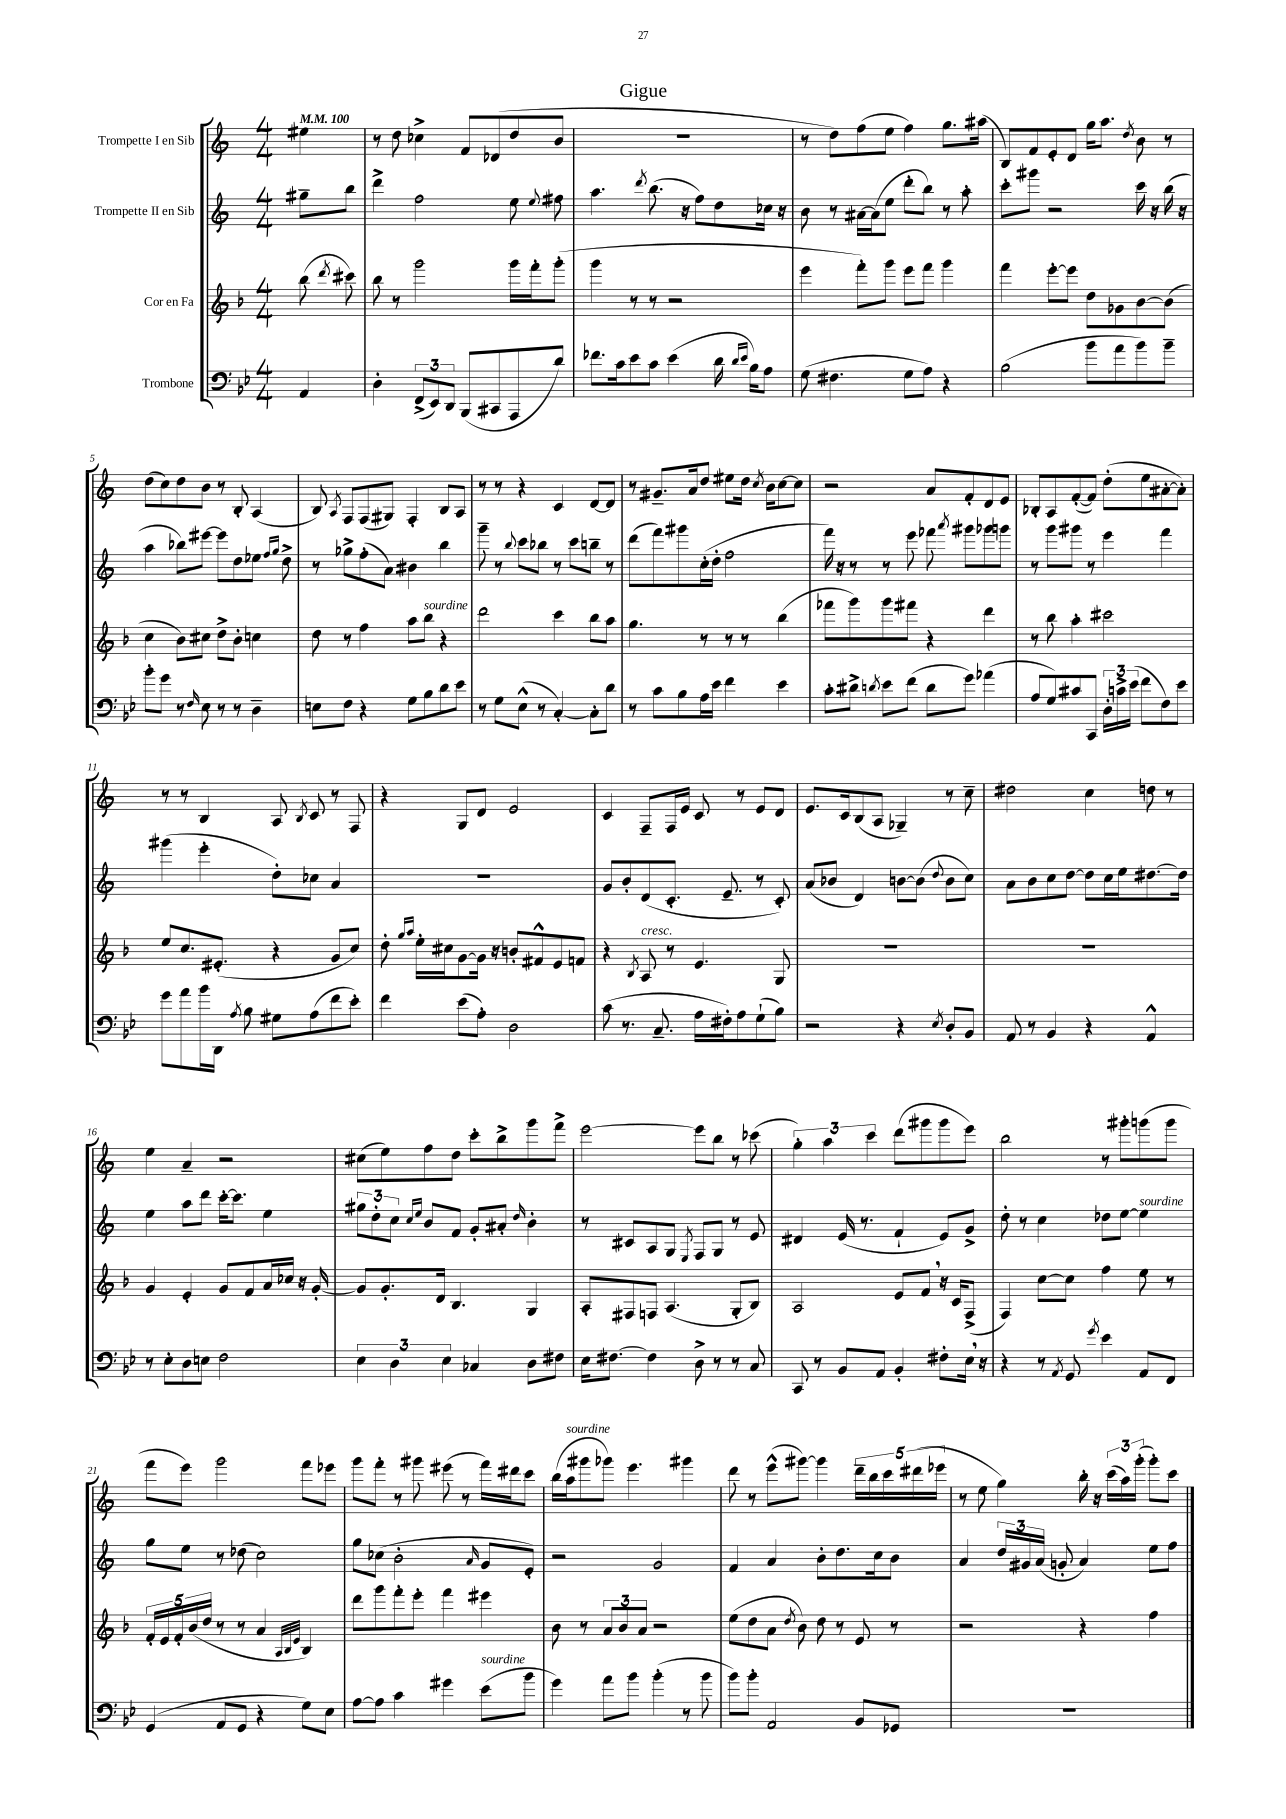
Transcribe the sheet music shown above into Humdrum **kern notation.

**kern	**kern	**kern	**kern
*staff4	*staff3	*staff2	*staff1
*clefF4	*clefG2	*clefG2	*clefG2
*k[b-e-]	*k[b-]	*k[]	*k[]
*M4/4	*M4/4	*M4/4	*M4/4
*MM100	*MM100	*MM100	*MM100
4AA	(8bb-	8gg#~	4ee#
.	8qddd	.	.
.	8ccc#)	8bb	.
=	=	=	=
4D'	8bb-	4ddd^	8r
.	8r	.	8dd
(12FF^	2ggg	2ff	4cc-^
12EE-)	.	.	.
12DD	.	.	.
(8BBB-	.	.	8f
8CC#	.	.	(8d-
8AAA	16ggg	8ee	8dd
.	16fff'	.	.
.	.	8qqee	.
8d)	(8ggg'	8ff#	8b
=	=	=	=
8.f-	4ggg	4.aa	1r
16c	.	.	.
8e-	8r	.	.
.	.	8qddd	.
8c	8r	(8.bb	.
(4e-	2r	.	.
.	.	16r	.
.	.	8ff)	.
16d	.	8dd	.
16qqd	.	.	.
16qqe-	.	.	.
16B-)	.	.	.
8A	.	16cc-	.
.	.	16r	.
=	=	=	=
(8G	4eee	8b	8r
4.F#	.	8r	8dd)
.	8fff')	[16a#	(8ff
.	.	(16a#]	.
.	8ggg	8ee	8ee
8G	8eee	8ddd'	4ff)
8A)	8fff	8bb)	.
4r	4ggg	8r	8.gg
.	.	8aa'	.
.	.	.	(16aa#
=	=	=	=
(2B-	4fff	8ccc'	8B)
.	.	8ggg#	8f
.	[8eee'	2r	8e'
.	8eee]	.	8d
8b-	8dd	.	16gg
.	.	.	8.aa
8a	8g-	.	.
.	.	.	8qdd
8b-)	[8b-	16ccc	8b
.	.	16r	.
8b-~	(8b-]	(16bb	8r
.	.	16r	.
=	=	=	=
8b-'	4cc	4aa	(8dd
8g	.	.	8cc)
8r	8b-)	8bb-)	8dd
16qqF	.	.	.
8E-	8cc#	[8eee#	8b
8r	8dd^	8eee#]	8r
8r	8b-'	8dd	8B'
4D~	4cc	8ee-	(4A
.	.	16qqff	.
.	.	16qqgg	.
.	.	8dd^	.
=	=	=	=
8E	8dd	8r	8B)
.	.	.	8qA
8F	8r	8gg-^	8F
4r	4ff	(8ff'	(8F
.	.	8a)	8G#)
8G	8aa	4b#	4F'
8B-	8bb-	.	.
8d	4r	4bb	8B
8e-	.	.	8A
=	=	=	=
8r	2ddd	8ggg~	8r
8G	.	8r	8r
.	.	8qqbb	.
(8E-^^	.	8ccc	4r
8r	.	8bb-	.
[4C')	4ccc	8r	4c
.	.	8ccc	.
8C']	8bb-	8bb~	[8d
8d	8aa	8r	8d]
=	=	=	=
8r	4.gg	(8ddd	8r
8c	.	8fff)	8.g#~
8B-	.	8ggg#	.
.	.	.	16a
16A	8r	(16cc'	8dd
16e-	.	16dd'	.
4f	8r	2ff	8ee#
.	8r	.	16dd
.	.	.	8qcc
.	.	.	16b
4e-	(4bb-	.	[8cc
.	.	.	8cc]
=	=	=	=
8c'	8fff-	16fff)	2r
.	.	16r	.
8d#^	8ggg)	8r	.
8qd	.	.	.
8e-	8ggg	8r	.
(8f	8fff#	8eee	.
8d	4r	8fff-	8a
.	.	8qaaa	.
8g)	.	8ggg#	8f'
(4a-	4ddd	8ggg-	8d
.	.	8ggg	8e
=	=	=	=
8A	8r	8r	8B-'
8G)	8bb-	8ggg	8A
8c#	4aa'	8ggg#	([8f'
8CC	.	8r	8f])
24D'	2ccc#	4eee	(8dd'
24c^	.	.	.
(24e-	.	.	.
8f	.	.	8ee
8F)	.	4fff	[8a#'
8e-	.	.	8a#'])
=	=	=	=
8g	8ee	(4ggg#	8r
8a	8.cc	.	8r
16b-	.	4eee'	4B
16DD	(8.e#'	.	.
8qA	.	.	.
8B-	.	.	.
8G#	4r	8dd')	8A
.	.	.	8qB
(8A	.	8cc-	8c
8f	8g	4a	8r
8e-')	8cc)	.	8F
=	=	=	=
4f	8dd'	1r	4r
.	16qqgg	.	.
.	16qqaa	.	.
.	16ee'	.	.
.	16cc#	.	.
(8e-	[8g	.	8G
8A')	16g]	.	8d
.	16r	.	.
2D	8b'	.	2e
.	8f#^^	.	.
.	8e	.	.
.	8f	.	.
=	=	=	=
(8c	4r	8g	4c
8.r	.	8b'	.
.	8qB-	.	.
.	8A	(8d	8F~
8.C~	.	.	.
.	8r	8.c'	16F
.	.	.	16e
16A	4.e	.	8c
16F#')	.	8.e~	.
8A	.	.	8r
(8G`	.	8r	8e
8B-)	8G	8c')	8d
=	=	=	=
2r	1r	(8a	8.e
.	.	8b-	.
.	.	.	16c
.	.	4d)	(8B
.	.	.	8A
4r	.	[8b	4G-~)
.	.	(8b]	.
8qE-	.	8qqdd	.
8D'	.	8b	8r
8BB-	.	8cc)	8cc~
=	=	=	=
8AA	1r	8a	2dd#
8r	.	8b	.
4BB-	.	8cc	.
.	.	[8dd	.
4r	.	8dd]	4cc
.	.	16cc	.
.	.	16ee	.
4AA^^	.	[8.dd#	8dd
.	.	.	8r
.	.	16dd#]	.
=	=	=	=
8r	4g	4ee	4ee
8E-'	.	.	.
8D	4e'	8aa	4a~
8E	.	8ddd	.
2F	8g	[16ccc'	2r
.	.	8.ccc]	.
.	8f	.	.
.	16a	4ee	.
.	16cc-	.	.
.	16r	.	.
.	[16g'	.	.
=	=	=	=
6E-	8g]	12gg#	(8cc#
.	.	12dd'	.
.	8.g'	.	8ee)
6D	.	12cc	.
.	.	16qqcc	.
.	.	16qqee	.
.	.	8b	8ff
.	16d	.	.
6E-	.	.	.
.	4.B-	8f	8dd
4C-	.	8g'	8ccc'
.	.	8a#'	8bb^
.	.	16qqdd	.
8D	4G	4b'	8ggg
8F#	.	.	8fff^
=	=	=	=
16E-	8A'	8r	[2eee
[8.F#	.	.	.
.	8F#	8c#	.
4F#]	8F	8A	.
.	(4.A	8G	.
.	.	8qE	.
8D^	.	8F	8eee]
8r	.	8G	8bb
8r	8G'	8r	8r
8C	8B-)	8e	(8ccc-
=	=	=	=
8CC	2A	4d#	6gg')
8r	.	.	.
.	.	.	6aa
8BB-	.	(16e	.
.	.	8.r	.
.	.	.	6ccc
8AA	.	.	.
4BB-'	8e	4f`	(8ddd
.	8f	.	8ggg#
8F#'	16r	8e)	8ggg#
.	16c	.	.
16E-	(8F^	8g^	8eee)
16r	.	.	.
=	=	=	=
4r	4F)	8dd'	2bb
.	.	8r	.
8r	[8cc	4cc	.
8qAA	.	.	.
8GG	8cc]	.	.
8qg	.	.	.
4e-	4ff	8dd-	8r
.	.	[8ee	8ggg#'
8AA	8ee	4ee]	(8ggg
8FF	8r	.	8ggg
=	=	=	=
(4GG	20f'	8gg	8fff
.	20e	.	.
.	20f'	.	.
.	.	8ee	8eee)
.	(20b-	.	.
.	20dd	.	.
8AA	8r	8r	2ggg
8GG	8r	(8dd-	.
4r	4a	2cc)	.
.	32qqA	.	.
.	32qqB-	.	.
.	32qqe	.	.
8G)	4B-)	.	8fff
8E-	.	.	8eee-
=	=	=	=
[8A	8ddd	8gg	8ggg
8A]	8ggg	(8cc-	8fff'
4c	8fff'	2b'	8r
.	8eee'	.	8ggg#
4g#	4fff	.	(8eee#
.	.	.	8r
.	.	16qqa	.
(8e-	4eee#	8g	16fff)
.	.	.	16ddd#
8b-	.	8e')	8ccc
=	=	=	=
4g)	8b-	2r	(16bb
.	.	.	16aa
.	8r	.	8ggg#
8a	12a	.	8ggg-)
.	12b-	.	.
8b-	.	.	4.eee
.	12a	.	.
(4b-'	2r	2g	.
8r	.	.	4ggg#
8b-	.	.	.
=	=	=	=
8b-)	(8ee	4f	8ddd
8b-'	8dd	.	8r
2AA	8a	4a	(8eee^^
.	8qdd	.	.
.	8b-)	.	[8ggg#)
.	8dd	8b'	4ggg#]
.	8r	8.dd	.
8BB-	8e	.	20ddd~
.	.	.	20bb
.	.	16cc	.
.	.	.	20ccc
8GG-	8r	8b	.
.	.	.	(20ddd#
.	.	.	20eee-
=	=	=	=
1r	2r	4a	8r
.	.	.	8ee
.	.	24dd	4gg)
.	.	24g#	.
.	.	(24a	.
.	.	8g'	.
.	4r	4a)	16bb'
.	.	.	16r
.	.	.	(24ccc
.	.	.	24aa)
.	.	.	(24ggg'
.	4ff	8ee	8ggg')
.	.	8ff	8ccc
==	==	==	==
*-	*-	*-	*-
